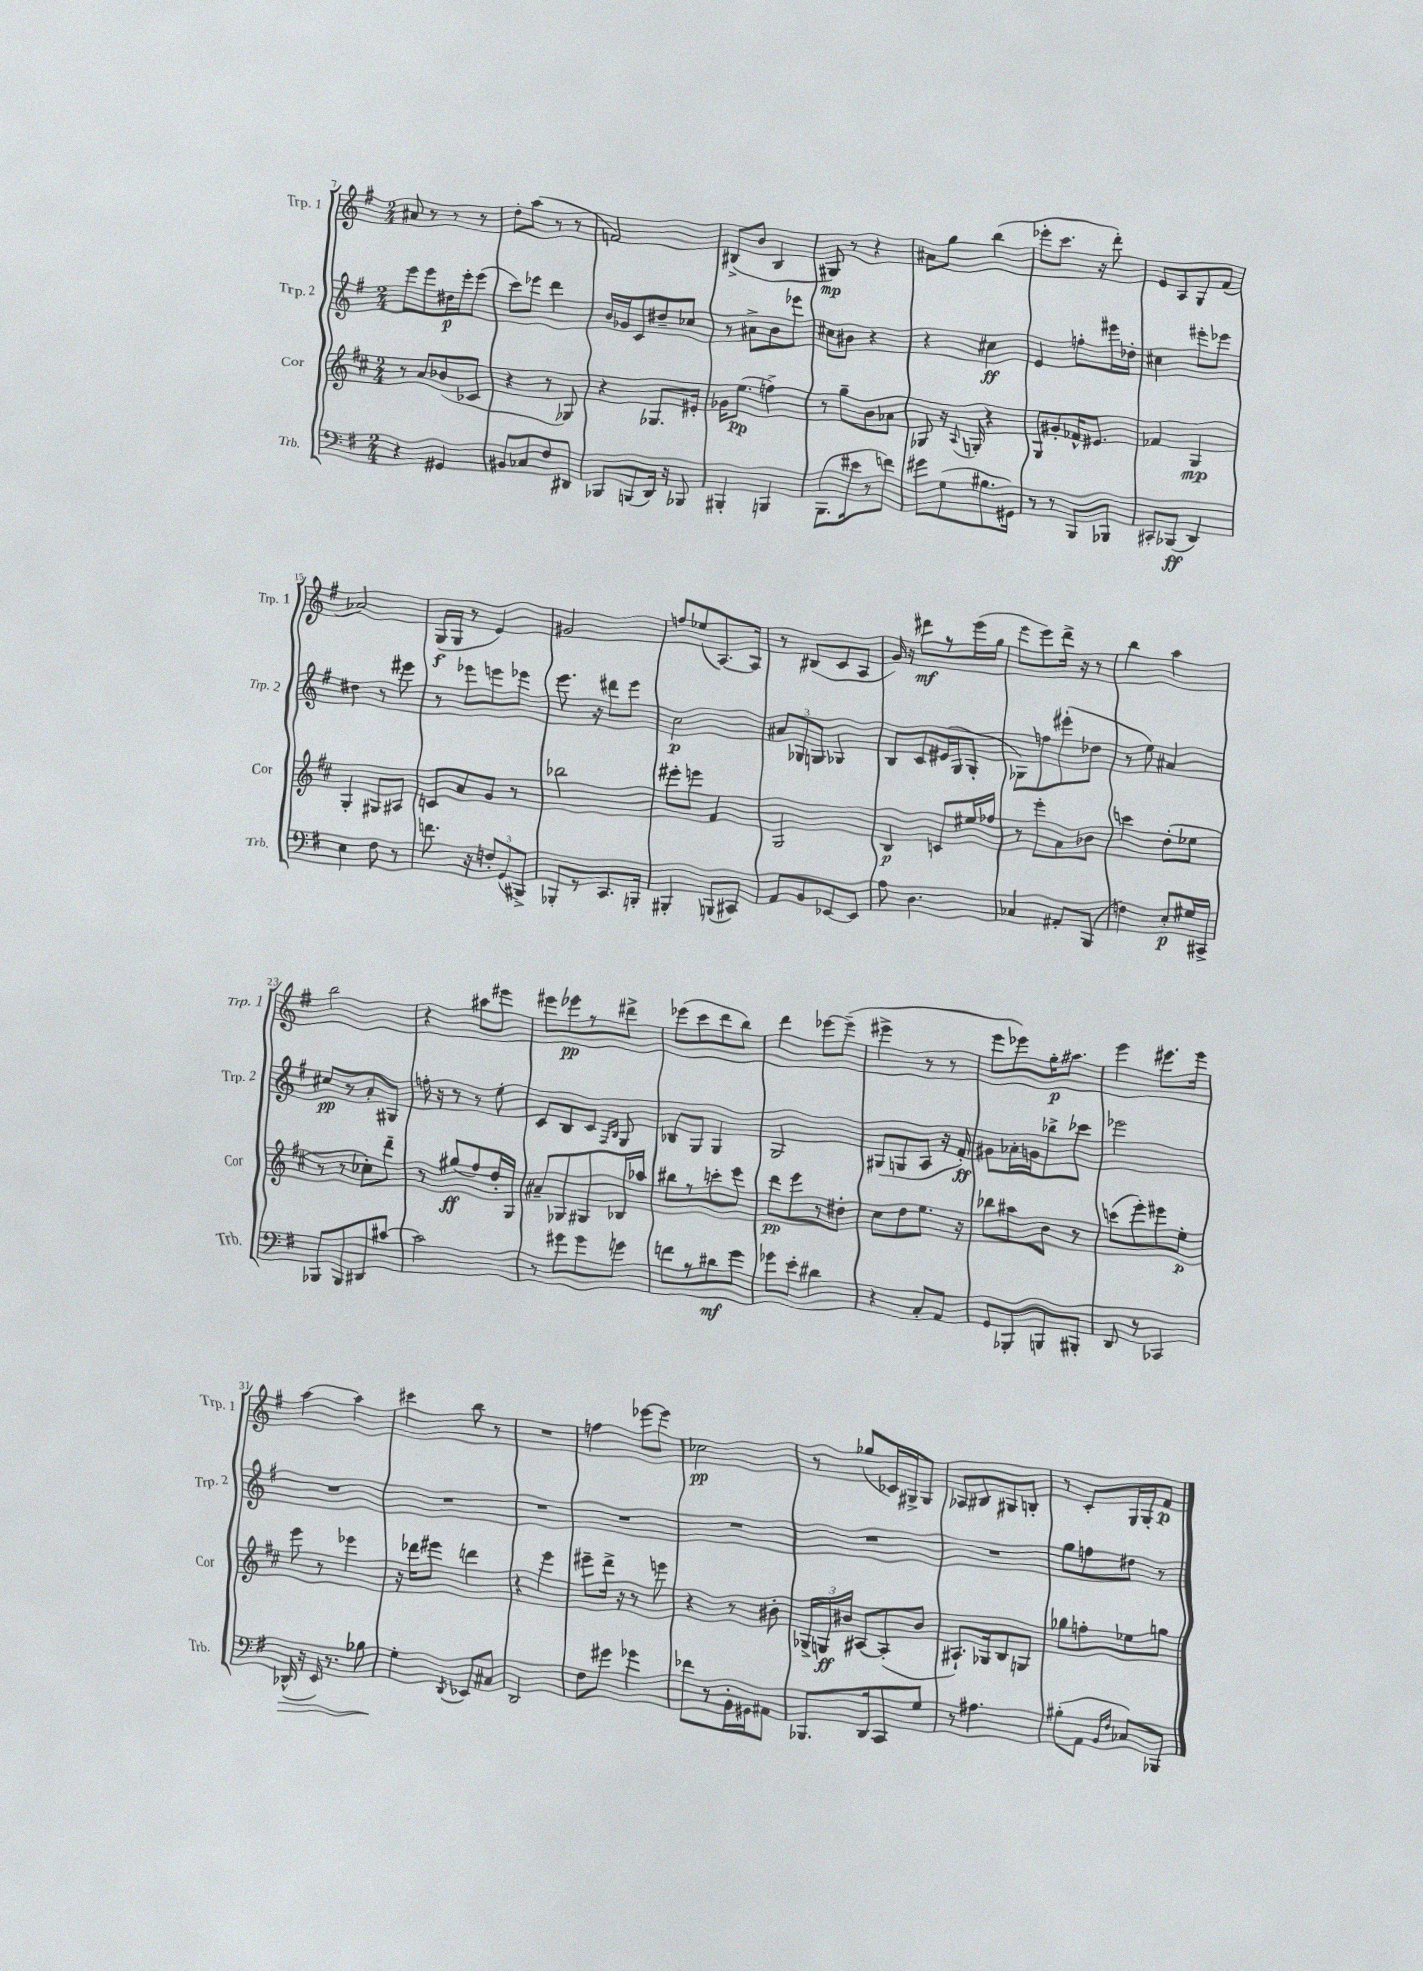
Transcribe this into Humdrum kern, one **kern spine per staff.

**kern	**kern	**kern	**kern
*staff4	*staff3	*staff2	*staff1
*clefF4	*clefG2	*clefG2	*clefG2
*k[f#]	*k[f#c#]	*k[f#]	*k[f#]
*M2/4	*M2/4	*M2/4	*M2/4
4r	8r	8eee	8a#
.	8a	8eee	8r
4GG#	(8b-	16dd#	8r
.	.	16eee'	.
.	8c-	(8eee	8r
=	=	=	=
8BB#	4r	8ccc)	8dd'
8C-	.	8eee-	(8aa
8F#	8r	4ddd	8r
8DD#	8G-)	.	8r
=	=	=	=
8BBB-	4r	16b	2f)
.	.	16g-	.
(8BBB	.	8c	.
16DD)	8.G-	8dd#~	.
16r	.	.	.
8BBB-	.	8cc-	.
.	16e#'	.	.
=	=	=	=
4BBB#'	16g-	8r	(8B#^
.	(8.ee	.	.
.	.	8a#^	8b
4BBB	4ff^)	8b	4B#
.	.	8eee-	.
=	=	=	=
(8.BBB	8r	8cc#	8G#)
.	8gg~	8b#	8r
16e#	.	.	.
8r	8b	4r	4r
8f)	8a-	.	.
=	=	=	=
8g#	8G-	4r	8a#
(8G	16r	.	8gg
.	8qqA	.	.
.	16G'	.	.
8.B#	4r	4cc#	(4bb
16GG#)	.	.	.
=	=	=	=
8r	8G	4e	8eee-'
8r	8g#'	.	8.ccc
8BBB	16f-^^	8ff'	.
.	8.e#	.	16r
8BBB-	.	16eee#	8ddd')
.	.	16dd-'	.
=	=	=	=
8CC#'	4f-	4cc#	8e
(8BBB-	.	.	8A
4DD)	4G	8eee#'	8G
.	.	8eee-	(8f#
=	=	=	=
4E	4G'	4dd#	2a-)
8F#	8G#	8r	.
8r	8A#	8eee#	.
=	=	=	=
8.f	8c	8r	(16G
.	.	.	16G
.	8a	8eee-	8r
16r	.	.	.
12F'	8g	8eee	4e)
(12GG	.	.	.
.	8r	8eee-	.
12BBB#^)	.	.	.
=	=	=	=
8BBB-'	2bb-	8.eee	2g#
8r	.	.	.
.	.	16r	.
8.CC	.	8ddd#	.
.	.	8eee	.
16BBB'	.	.	.
=	=	=	=
4BBB#'	8eee#'	2cc	8ff
.	8eee	.	(8ee-
(8BBB	4f#	.	[8.A)
8CC#)	.	.	.
.	.	.	16A]
=	=	=	=
8AA	2G	12a#	8r
.	.	12G-	.
8BB	.	.	(8B#
.	.	12G	.
[8EE-	.	4G-	8c
8EE-]	.	.	8A
=	=	=	=
8A	4B	8B	16g)
.	.	.	16r
4.D	.	8c	8ddd#
.	8c	(16e#	8r
.	.	16G	.
.	16ee#	8G'	(16eee
.	16ff-	.	16gg
=	=	=	=
4C-	8r	8G-)	8eee
.	8eee'	8ff	8eee)
8AA#'	8a	(8eee#'	16ddd^
.	.	.	16r
(8BBB	8b-	8dd-	8r
=	=	=	=
4F)	4ccc	8r	4bb
.	.	8ee)	.
8E'	(8dd'	4a#	4aa
16G#	8ee-	.	.
16CC#^	.	.	.
=	=	=	=
8BBB-	8r	8cc#	2bb
8BBB-	8r	8r	.
8DD#	8cc-')	8a'	.
[8c#	8ddd~	8G#	.
=	=	=	=
2c#]	8r	16ff'	4r
.	.	16r	.
.	(8gg#	8r	.
.	8ff#)	8r	8aa#
.	16dd'	8ee'	8eee#
.	16G	.	.
=	=	=	=
8r	8a#~	8c	8eee#
8g#	8G-	8B	8eee-
8g#	8G#	8c	8r
.	.	16qqF#	.
.	.	16qqB	.
8g	16B-	8G	8ddd#^
.	16aa-	.	.
=	=	=	=
8f	8bb#	8B-	(8eee-
8r	8r	8G	8ccc
8d#	8ccc'	4G	8ddd
8g	8eee	.	8bb)
=	=	=	=
8g-	8ddd	2G	4ddd
8e'	8eee	.	.
4d#	8r	.	[8eee-
.	8dd#'	.	(8eee-~]
=	=	=	=
4r	8cc#	(8G#	4eee#^
.	8dd	8G	.
8C'	8.ee	8A	8r
8AA	.	16r	8r
.	16r	16f#')	.
=	=	=	=
8GG	8bb-	8g#	8eee
8BBB-'	8aa#	16a-'	8eee-)
.	.	16g	.
8BBB	8b	8bb-^	16gg'
.	.	.	8.aa#
8BBB#'	8r	8ccc-	.
=	=	=	=
8DD	(8ccc	2eee-	4eee
8r	8eee')	.	.
4CC-	8eee#	.	8.eee#
.	8ee'	.	.
.	.	.	16eee#
=	=	=	=
(16DD-^^	8eee	2r	[4aa
16r	.	.	.
16EE)	8r	.	.
8.r	.	.	.
.	4eee-	.	4aa]
8B-	.	.	.
=	=	=	=
4G'	16r	2r	4ccc#
.	16ddd-	.	.
.	8eee#	.	.
8qDD	.	.	.
8EE-	4ddd	.	8bb
8C#	.	.	8r
=	=	=	=
2DD	4r	2r	2r
.	4eee	.	.
=	=	=	=
8F#	8eee#~	2r	4ff
8g#	16ddd^	.	.
.	16r	.	.
4g-	8r	.	[8eee-
.	8eee	.	8eee-]
=	=	=	=
8f-	4r	2r	2cc-
8r	.	.	.
16BB'	8r	.	.
16GG#	.	.	.
8AA#	8b#'	.	.
=	=	=	=
8.BBB-	24G-^	2r	8r
.	24G	.	.
.	24b#	.	.
.	[8A#	.	(8gg-
16DD	.	.	.
8CC	(8A#']	.	16c-)
.	.	.	16G#^
8G	8b#	.	8G#
=	=	=	=
8r	8.A#`)	2r	8A-
4.A#	.	.	8B#
.	16G-	.	.
.	8B	.	8G#
.	8G	.	8B'
=	=	=	=
(8B#'	8gg-	8gg	8r
8AA	8ff'	8ff	8c'
16qqBB	.	.	.
16qqF#	.	.	.
8C-)	8ee-	8dd#	16G
.	.	.	16G'
8BBB-	8gg	8r	8f#
==	==	==	==
*-	*-	*-	*-
